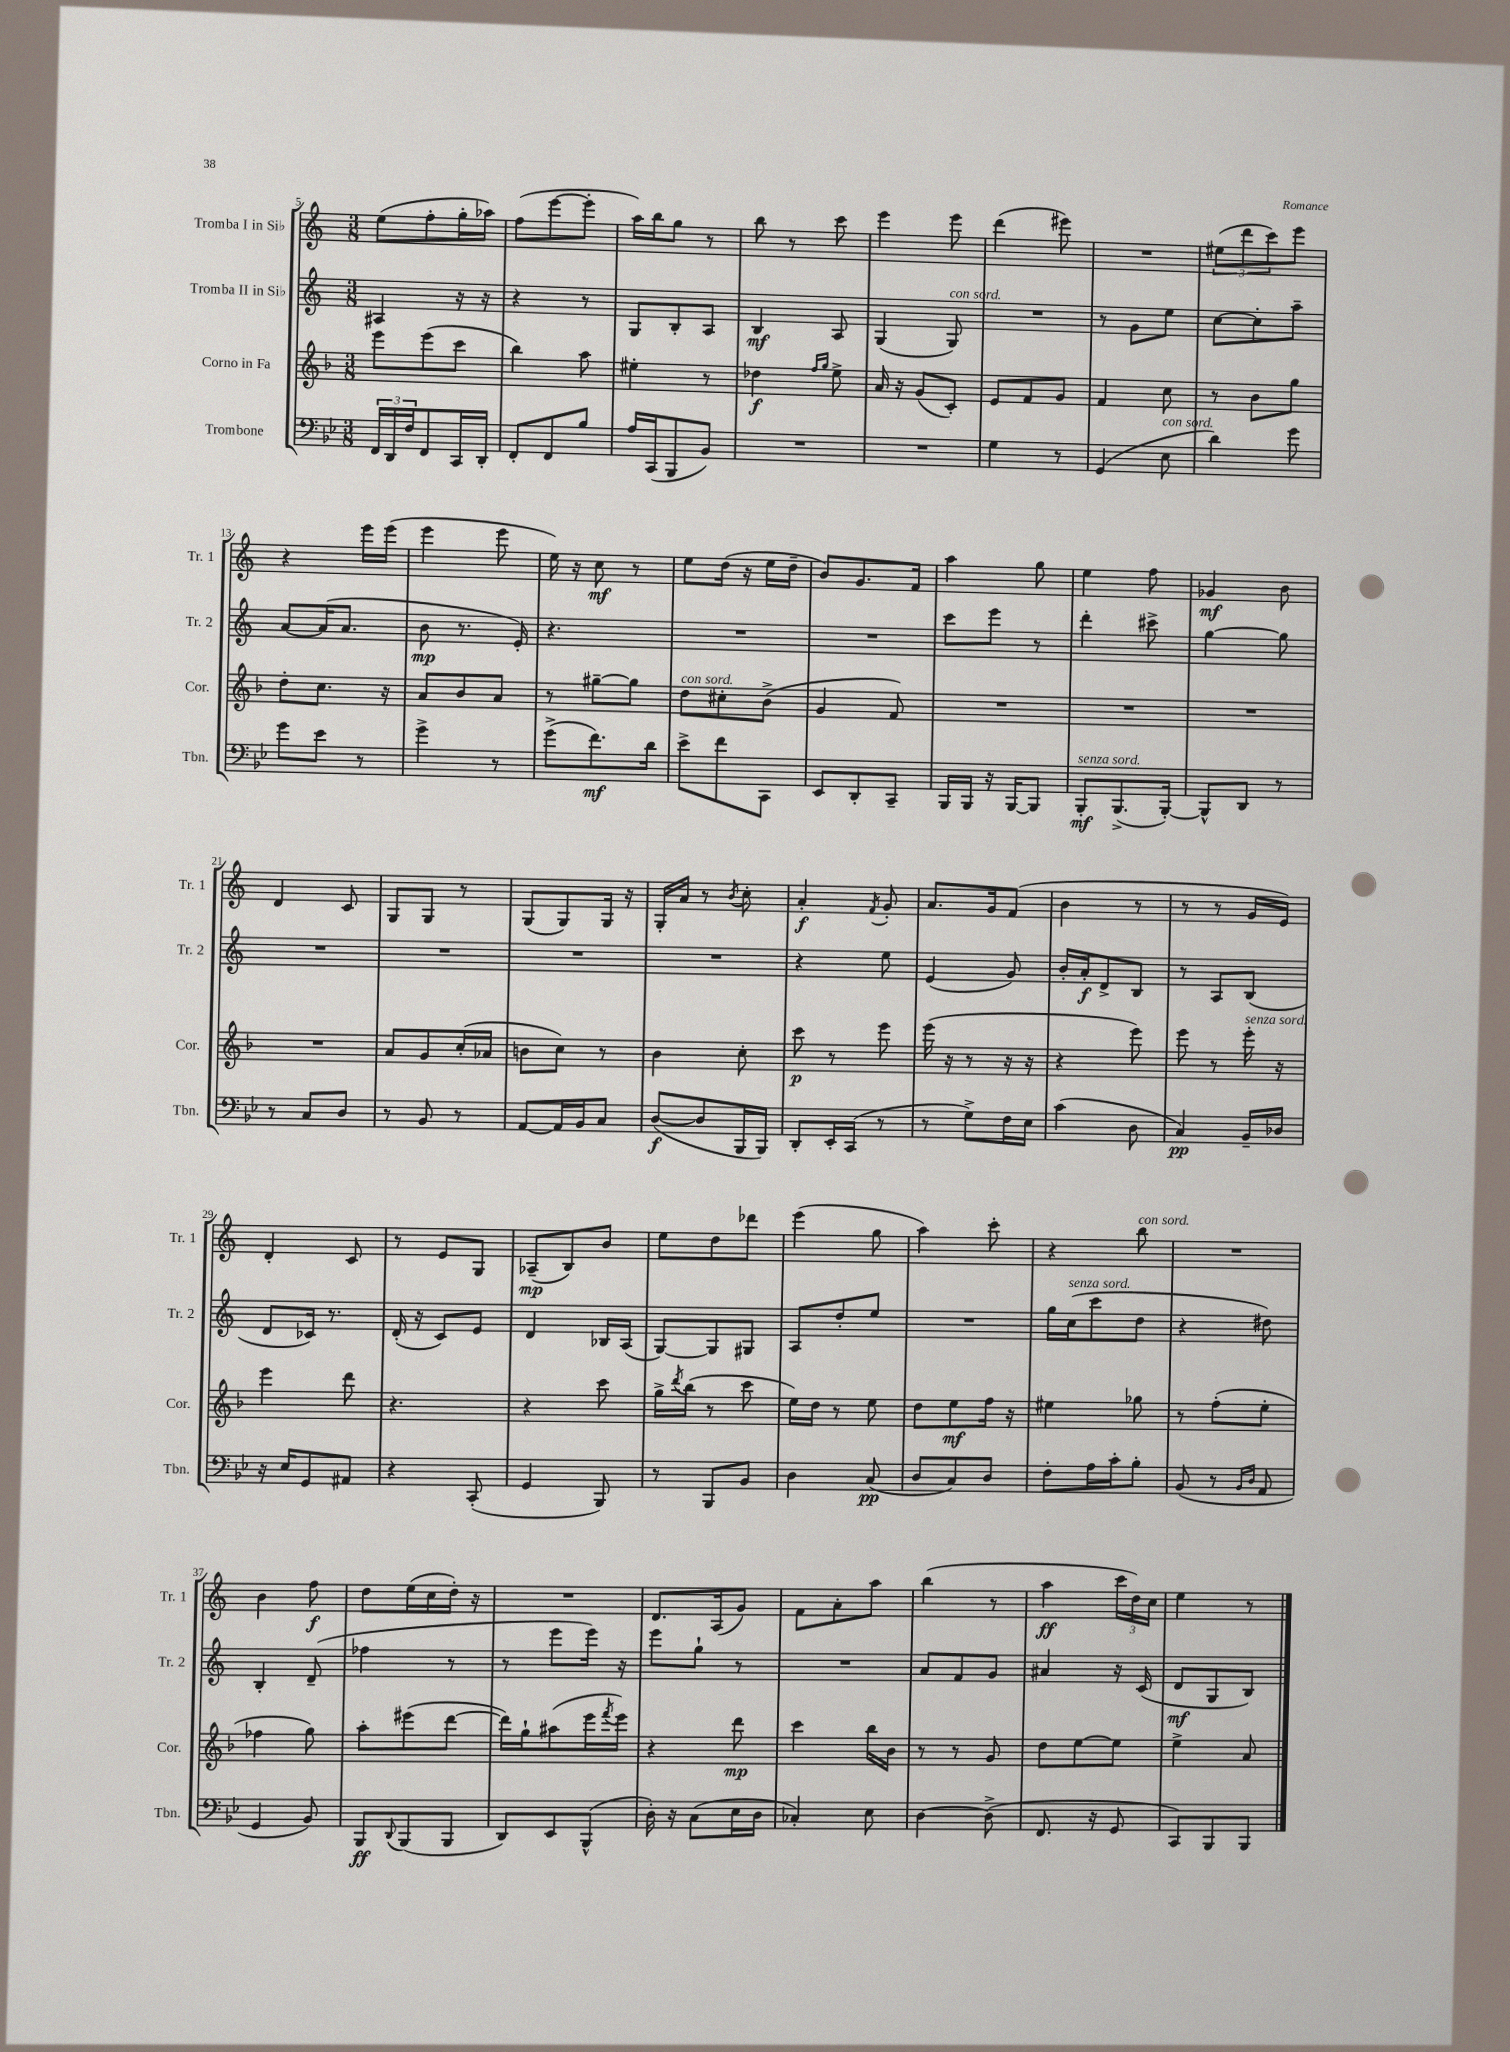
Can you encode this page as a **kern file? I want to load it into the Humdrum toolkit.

**kern	**kern	**kern	**kern
*staff4	*staff3	*staff2	*staff1
*clefF4	*clefG2	*clefG2	*clefG2
*k[b-e-]	*k[b-]	*k[]	*k[]
*M3/8	*M3/8	*M3/8	*M3/8
24FF/LL	8eee\L	4A#/	(8ee\L
24DD/	.	.	.
24F/J	.	.	.
8FF/	(8eee\	.	8ff'\
16CC/L	8ccc\J	16r	16gg'\L
16DD'/JJ	.	16r	16aa-\JJ)
=	=	=	=
8FF'/L	4bb-\)	4r	(8ff\L
8FF/	.	.	[8eee\
8B-/J	8aa\	8r	8eee'\]J
=	=	=	=
16A/LL	4ee#'\	8G/L	16aa\LL)
(16CC/J	.	.	16bb\J
8BBB-/	.	8B'/	8gg\J
8BB-/J)	8r	8A/J	8r
=	=	=	=
4.r	4dd-\	4B/	8bb\
.	.	.	8r
.	16qqff/LL	.	.
.	16qqgg/JJ	.	.
.	8ee^\	8A/	8ccc\
=	=	=	=
4.r	16a/	(4G/	4eee\
.	16r	.	.
.	(8g/L	.	.
.	8c'/J)	8G/)	8eee\
=	=	=	=
4G\	8e/L	4.r	(4ddd\
.	8f/	.	.
8r	8g/J	.	8eee#\)
=	=	=	=
(4GG/	4f/	8r	4.r
.	.	8g\L	.
8E-\	8cc\	8ee\J	.
=	=	=	=
4d\)	8r	[8cc\L	(12ee#\L
.	.	.	12ddd\
.	8b-\L	8cc'\]	.
.	.	.	12ccc\)
8g\	8gg\J	8aa~\J	8eee\J
=	=	=	=
8g\L	8dd'\L	[8a/L	4r
8e-\J	8.cc\J	(16a/]K	.
.	.	8.a/J	.
8r	.	.	16eee\LL
.	16r	.	(16eee\JJ
=	=	=	=
4g^\	8a/L	8b\	4eee\
.	8b-/	8.r	.
8r	8a/J	.	8eee\
.	.	16e'/)	.
=	=	=	=
(8g^\L	8r	4.r	16ee\)
.	.	.	16r
8.f\)	[8gg#~\L	.	8cc\
.	8gg#\]J	.	8r
16d\Jk	.	.	.
=	=	=	=
8e-^\L	8dd\L	4.r	8ee\L
8f\	8cc#'\	.	(16dd\Jk
.	.	.	16r
8CC\J	(8b-^\J	.	16ee\LL
.	.	.	16dd~\JJ
=	=	=	=
8EE-/L	4g/	4.r	8b/L)
8DD'/	.	.	8.g/
8CC~/J	8f/)	.	.
.	.	.	16f/Jk
=	=	=	=
16BBB-/LL	4.r	8ccc\L	4aa\
16BBB-/JJ	.	.	.
16r	.	8eee\J	.
[16BBB-/LK	.	.	.
8BBB-/]J	.	8r	8gg\
=	=	=	=
8BBB-'/L	4.r	4ddd'\	4ee\
(8.BBB-^/	.	.	.
.	.	8ccc#^\	8ff\
[16BBB-'/Jk)	.	.	.
=	=	=	=
8BBB-^^/]L	4.r	[4gg\	4g-/
8DD/J	.	.	.
8r	.	8gg\]	8b\
=	=	=	=
8r	4.r	4.r	4d/
8C/L	.	.	.
8D/J	.	.	8c/
=	=	=	=
8r	8a/L	4.r	8G/L
8BB-/	8g/	.	8G/J
8r	(16cc'/L	.	8r
.	16a-/JJ	.	.
=	=	=	=
[8AA/L	8b\L	4.r	(8G/L
16AA/]L	8cc\J)	.	8G/)
16BB-/J	.	.	.
8C/J	8r	.	16G/Jk
.	.	.	16r
=	=	=	=
([8D/L	4b-\	4.r	16G'/LL
.	.	.	16a/JJ
8D/]	.	.	8r
.	.	.	8qb/
16BBB-/L	8cc'\	.	8cc'\
16BBB-/JJ)	.	.	.
=	=	=	=
8DD'/L	8ccc\	4r	4a'/
16EE-'/L	8r	.	.
(16CC/JJ	.	.	.
.	.	.	8qf/
8r	8eee\	8ee\	8g'/
=	=	=	=
8r	(16eee\	(4e/	8.a/L
.	16r	.	.
8G^\L)	8r	.	.
.	.	.	16g/k
16F\L	16r	8g/)	(8f/J
16E-\JJ	16r	.	.
=	=	=	=
(4c\	4r	16b'/LL	4b\
.	.	16a'/J	.
.	.	8d^/	.
8D\	8eee\)	8B/J	8r
=	=	=	=
4C/)	8eee\	8r	8r
.	8r	8A/L	8r
16BB-~/LL	16eee'\	(8B/J	16g/LL
16D-/JJ	16r	.	16e/JJ)
=	=	=	=
16r	4eee\	8d/L	4d'/
16E-/LK	.	.	.
8GG/	.	16c-/Jk)	.
.	.	8.r	.
8AA#/J	8ddd\	.	8c/
=	=	=	=
4r	4.r	(16d'/	8r
.	.	16r	.
.	.	8c/L)	8e/L
(8CC'/	.	8e/J	8G/J
=	=	=	=
4GG/	4r	4d/	(8A-~/L
.	.	.	8B/)
8BBB-/)	8ccc\	16B-/LL	8b/J
.	.	(16A/JJ	.
=	=	=	=
8r	16gg^\LL	[8G/L)	8ee\L
.	8qddd/	.	.
.	(16bb-\JJ	.	.
8BBB-/L	8r	8G/]	8dd\
8BB-/J	8ccc\	8G#/J	8ddd-\J
=	=	=	=
4D\	16ee\LL)	8A/L	(4eee\
.	16dd\JJ	.	.
.	8r	8dd'/	.
(8C/	8ee\	8ee/J	8gg\
=	=	=	=
8D/L	8dd\L	4.r	4aa\)
8C/)	8ee\	.	.
8D/J	16ff\Jk	.	8ccc'\
.	16r	.	.
=	=	=	=
8F'\L	4ee#\	16gg\LL	4r
.	.	(16cc\J	.
16A\L	.	8ccc\	.
16c'\J	.	.	.
8B-'\J	8gg-\	8dd\J	8bb\
=	=	=	=
(8BB-/	8r	4r	4.r
8r	(8ff'\L	.	.
16qqBB-/LL	.	.	.
16qqD/JJ	.	.	.
8AA/	8ee'\J	8dd#\)	.
=	=	=	=
4GG/	4ff-\	4B'/	4b\
8BB-/)	8gg\)	(8d~/	8ff\
=	=	=	=
8BBB-/L	8aa'\L	4ff-\	8dd\L
8qqDD/	.	.	.
(8BBB-/	(8eee#\	.	(16ee\L
.	.	.	16cc\
8BBB-/J	[8ddd\J	8r	16dd'\JJ)
.	.	.	16r
=	=	=	=
8DD/L)	16ddd\]LL)	8r	4.r
.	16gg`\J	.	.
8EE-/	(8aa#\	8eee\L	.
(8BBB-^^/J	16eee\L	16eee\Jk)	.
.	8qfff/	.	.
.	16eee\JJ)	16r	.
=	=	=	=
16D'\)	4r	8eee\L	8.d/L
16r	.	.	.
(8C\L	.	8gg`\J	.
.	.	.	(16A/k
16E-\L	8ddd\	8r	8g/J)
16D\JJ	.	.	.
=	=	=	=
4C-'/)	4ccc\	4.r	8f\L
.	.	.	8a'\
8E-\	16bb-\LL	.	8aa\J
.	16b-\JJ	.	.
=	=	=	=
[4D\	8r	8a/L	(4bb\
.	8r	8f/	.
(8D^\]	8g/	8g/J	8r
=	=	=	=
8.FF/	8dd\L	4a#/	4aa\
.	[8ee\	.	.
16r	.	.	.
8GG/	8ee\]J	16r	24ccc\LL
.	.	.	24dd\)
.	.	(16c/	.
.	.	.	24cc\JJ
=	=	=	=
8CC/L)	4ee^\	8d/L	4ee\
8BBB-/	.	8G/	.
8BBB-/J	8a/	8B/J)	8r
==	==	==	==
*-	*-	*-	*-
